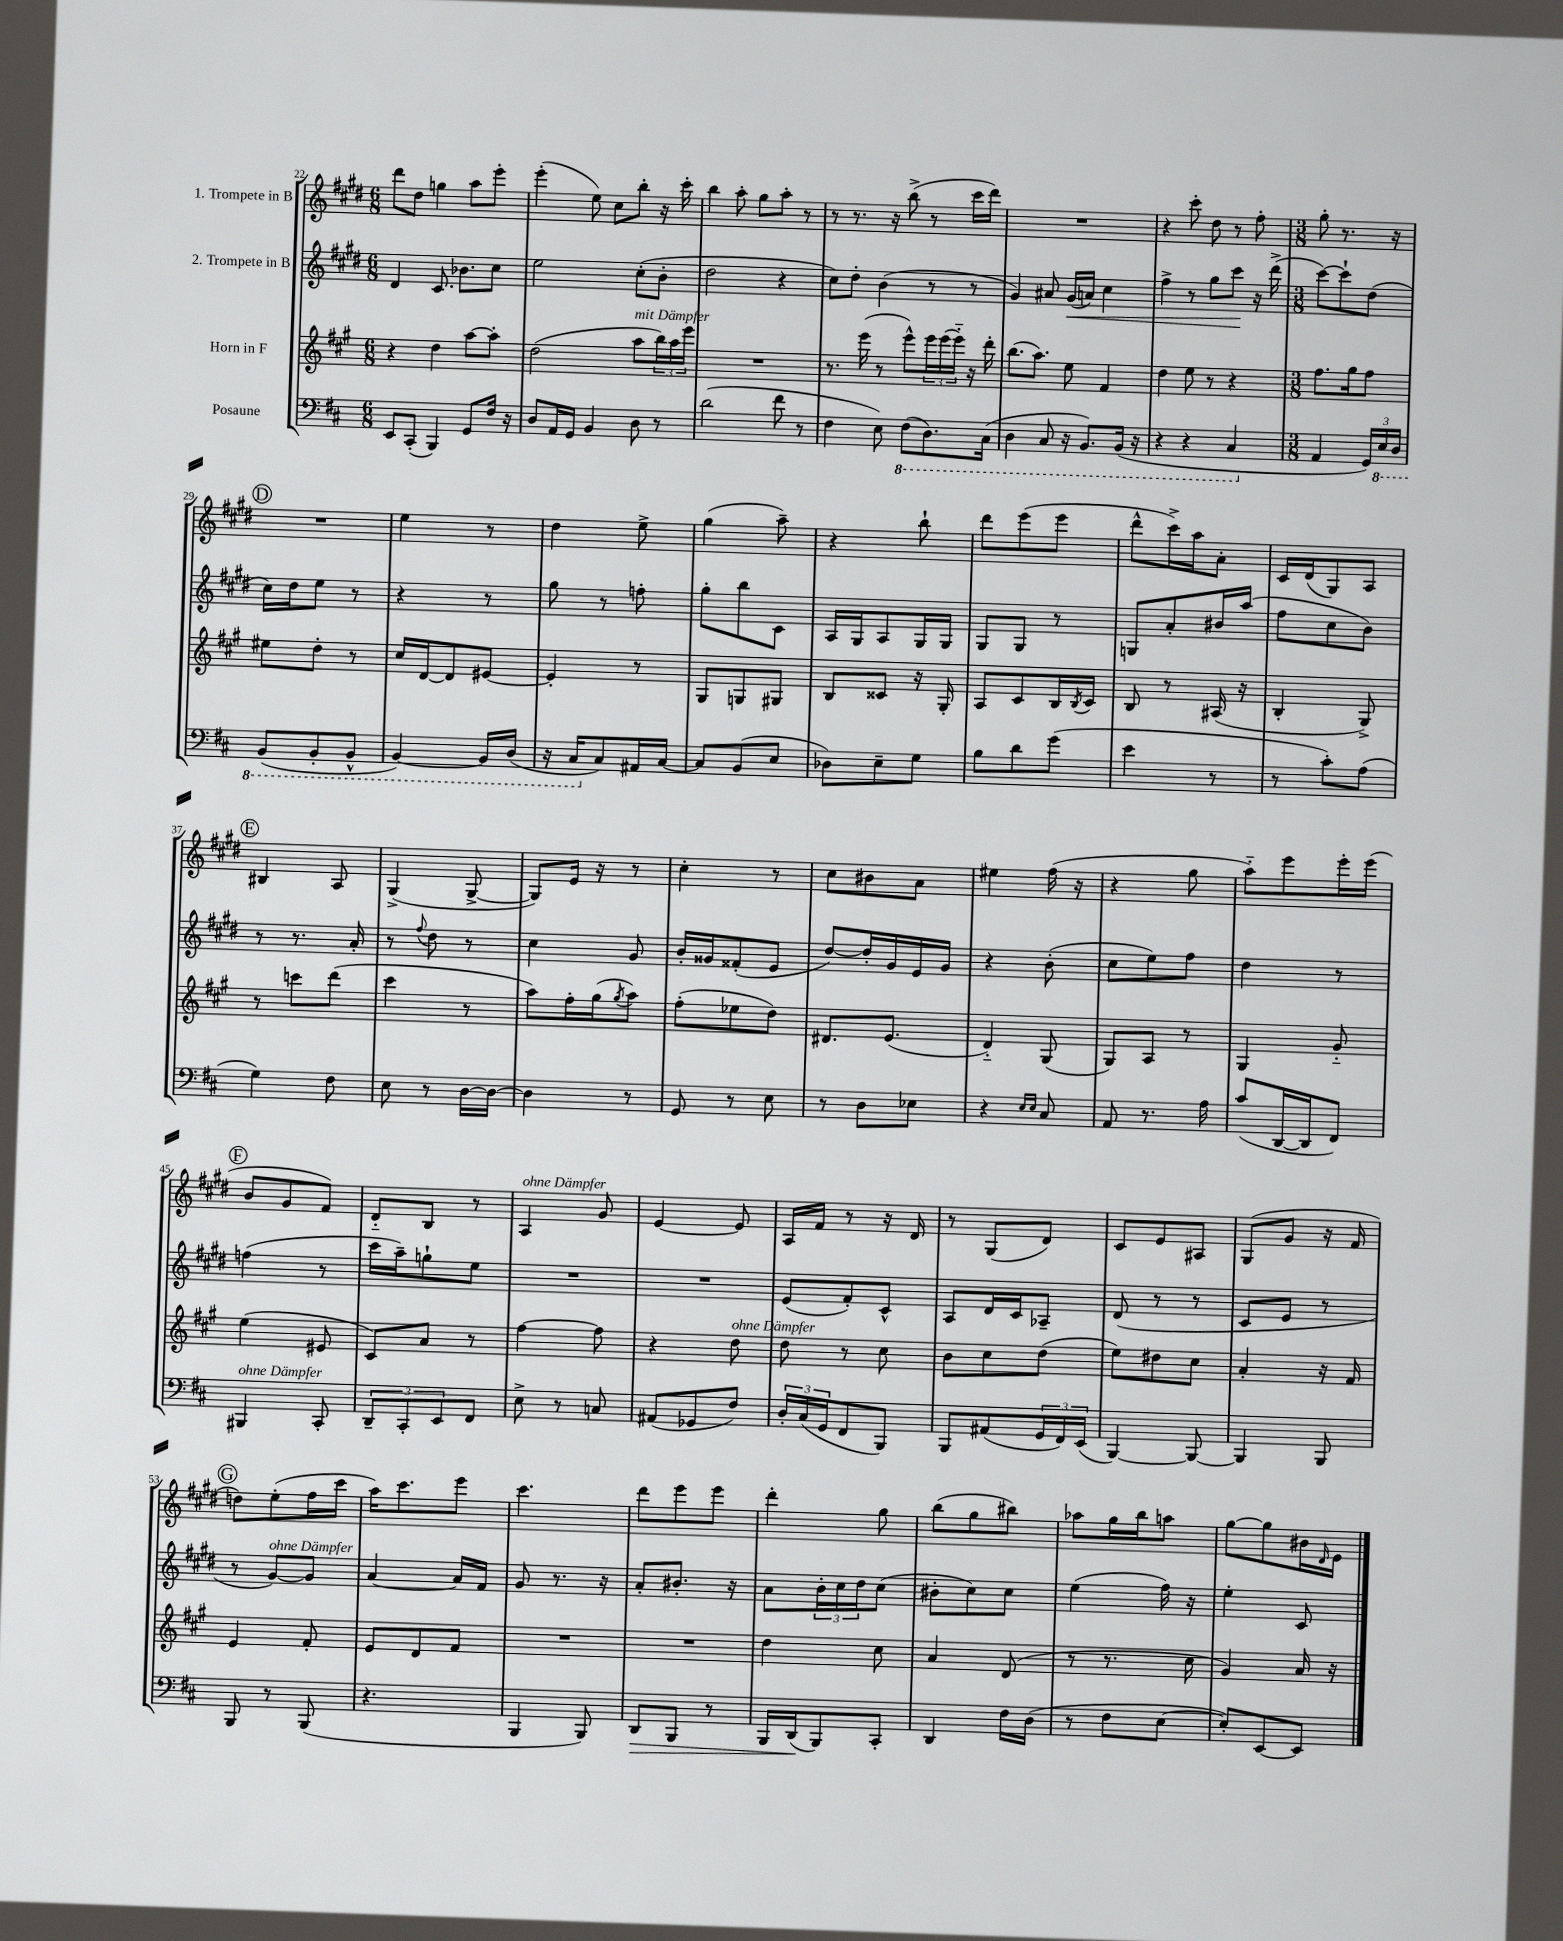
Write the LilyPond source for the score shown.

<<
\new StaffGroup <<
\new Staff = "s0" \with { instrumentName = "1. Trompete in B" } {
    \clef treble \key e \major \numericTimeSignature \time 6/8
    dis'''8 dis''8 g''4 a''8 e'''8-. |
    e'''4-.( e''8) cis''8 b''8-. r16 cis'''16-. |
    b''4 a''8-. gis''8 a''8-. r8 |
    r8 r8. r16 b''8->( r8 cis'''16 dis'''16) |
    R2. |
    r4 cis'''8-. dis''8 r8 fis''8-. |
    \numericTimeSignature \time 3/8 gis''8-. r8. r16 |
    \mark \markup { \circle "D" } R4. |
    e''4 r8 |
    dis''4 e''8-> |
    gis''4( a''8--) |
    r4 b''8-! |
    dis'''8 e'''8( e'''8 |
    dis'''8-^ cis'''16->) a''16 a'8-. |
    cis'16 dis'16( gis8) a8 |
    \mark \markup { \circle "E" } bis4 a8 |
    gis4->( gis8~-> |
    gis8) e'16 r16 r8 |
    cis''4-. r8 |
    cis''8 bis'8 a'8 |
    eis''4 fis''16( r16 |
    r4 gis''8 |
    a''8-_) e'''8 e'''16-. e'''16( |
    \mark \markup { \circle "F" } b'8 gis'8 fis'8) |
    dis'8-_ b8 r8 |
    a4^\markup { \italic "ohne Dämpfer" } gis'8 |
    e'4~ e'8 |
    a16 fis'16 r8 r16 dis'16 |
    r8 gis8( dis'8) |
    cis'8 e'8 ais8 |
    gis8( gis'8 r16 fis'16 |
    \mark \markup { \circle "G" } d''8) e''8-.( fis''16 cis'''16 |
    a''16) cis'''8. e'''8 |
    cis'''4. |
    dis'''8 e'''8 e'''8 |
    dis'''4-. gis''8 |
    b''8( gis''8 bis''8) |
    aes''8 gis''16 b''16 a''8 |
    gis''8~ gis''8 bis'16 \grace { dis'16 } e'16 \bar "|." |
}
\new Staff = "s1" \with { instrumentName = "2. Trompete in B" } {
    \clef treble \key e \major \numericTimeSignature \time 6/8
    dis'4 cis'8. bes'8. cis''8 |
    e''2 cis''8-.( b'8-. |
    dis''2 r4 |
    cis''8) dis''8-. b'4( r8 r8 |
    gis'4) ais'8 gis'16\<( a'16) cis''4 |
    fis''4-> r8 gis''8 cis'''8\! r16 dis'''16->( |
    \numericTimeSignature \time 3/8 cis'''8~) cis'''8-! dis''8( |
    \mark \markup { \circle "D" } cis''16) dis''16 e''8 r8 |
    r4 r8 |
    gis''8 r8 f''8-. |
    gis''8-. b''8 cis'8 |
    a16 gis16 a8 gis16 gis16 |
    gis8 gis8 r8 |
    g8 a'8-. bis'16 a''16( |
    fis''8 cis''8 b'8) |
    \mark \markup { \circle "E" } r8 r8. a'16-. |
    r8 \appoggiatura { fis''8 } dis''8 r8 |
    cis''4 gis'8 |
    b'16-. gisis'16 fisis'8-.( e'8 |
    dis''8~) dis''16-. gis'16 e'16 gis'16 |
    r4 b'8-.( |
    cis''8 e''8) fis''8 |
    dis''4 r8 |
    \mark \markup { \circle "F" } f''4( r8 |
    cis'''16 a''16--) g''8-! e''8 |
    R4. |
    R4. |
    e'8( fis'8-.) cis'8-^ |
    a8 dis'16 cis'16 aes8-- |
    dis'8( r8 r8 |
    cis'8 e'8 r8 |
    \mark \markup { \circle "G" } r8 gis'8~^\markup { \italic "ohne Dämpfer" }) gis'8 |
    a'4~ a'16 fis'16 |
    gis'8 r8. r16 |
    a'8-. bis'8.-. r16 |
    a'8 \tuplet 3/2 { b'16-. cis''16 dis''16 } cis''8( |
    bis'8-. cis''8) cis''8 |
    e''4( fis''16) r16 |
    e''4-. cis'8 \bar "|." |
}
\new Staff = "s2" \with { instrumentName = "Horn in F" } {
    \clef treble \key a \major \numericTimeSignature \time 6/8
    r4 d''4 a''8~ a''8-. |
    d''2( a''8^\markup { \italic "mit Dämpfer" } \tuplet 3/2 { b''16) a''16 e'''16 } |
    R2. |
    r8. e'''16( r8 e'''8-^) \tuplet 3/2 { e'''16 e'''16( e'''16-_) } r16 d'''16-. |
    b''8.( a''8.) e''8 fis'4 |
    d''4 e''8 r8 r4 |
    \numericTimeSignature \time 3/8 fis''8. gis''16 fis''8 |
    \mark \markup { \circle "D" } eis''8 d''8-. r8 |
    cis''16 d'16~ d'8 eis'8~ |
    eis'4-. r8 |
    gis8 g8 gis8 |
    b8 cisis'8 r16 gis16-. |
    a8 cis'8 b16 \acciaccatura { b8 } cis'16 |
    b8 r8 ais16( r16 |
    b4-. gis8->) |
    \mark \markup { \circle "E" } r8 c'''8 d'''8( |
    cis'''4 r8 |
    a''8) fis''16-. gis''16( \acciaccatura { gis''8 } a''8) |
    fis''8-.( ees''8 d''8) |
    dis'8. e'8.( |
    d'4-_) gis8( |
    gis8) a8 r8 |
    gis4 gis'8-_ |
    \mark \markup { \circle "F" } e''4( eis'8 |
    cis'8) a'8 r8 |
    fis''4~ fis''8 |
    r4 d''8^\markup { \italic "ohne Dämpfer" } |
    d''8 r8 cis''8 |
    b'8 cis''8 d''8( |
    e''8) dis''8 cis''8 |
    a'4-. r16 fis'16 |
    \mark \markup { \circle "G" } e'4 fis'8-. |
    e'8 d'8 fis'8 |
    R4. |
    R4. |
    d''4 cis''8 |
    a'4 d'8( |
    r8 r8. cis''16 |
    gis'4) a'16 r16 \bar "|." |
}
\new Staff = "s3" \with { instrumentName = "Posaune" } {
    \clef bass \key d \major \numericTimeSignature \time 6/8
    e,8 cis,8-.( b,,4) g,8 fis16 r16 |
    d8 a,16 g,16 b,4 d8 r8 |
    d'2( fis'8 r8 |
    fis4 e8) \ottava #-1 fis,8( d,8.) cis,16( |
    d,4 cis,8 r16 b,,8.) b,,16( r16 |
    r4 r4 cis,4 \ottava #0 |
    \numericTimeSignature \time 3/8 a,4 \tuplet 3/2 { g,16) \ottava #-1 e,16 d,16 } |
    \mark \markup { \circle "D" } b,,8( b,,8-. b,,8-^ |
    b,,4~) b,,16 d,16( |
    r16 cis,16 \ottava #0 cis8) ais,16 cis16~ |
    cis8 b,8( e8 |
    des8) e8-- g8 |
    b8 d'8 g'8( |
    e'4 r8 |
    r8 cis'8-.) a8( |
    \mark \markup { \circle "E" } g4) fis8 |
    e8 r8 d16~ d16~ |
    d4 r8 |
    g,8 r8 e8 |
    r8 d8 ees8 |
    r4 \grace { e16 e16 } cis8 |
    a,8 r8. a16 |
    cis'8( d,16~ d,16 fis,8) |
    \mark \markup { \circle "F" } bis,,4^\markup { \italic "ohne Dämpfer" } cis,8-. |
    \tuplet 3/2 { d,8-- cis,8-. e,8 } fis,8 |
    e8-> r8 c8 |
    ais,8( ges,8 fis8) |
    \tuplet 3/2 { d16-. cis16( g,16 } fis,8 b,,8) |
    b,,8 ais,8( \tuplet 3/2 { g,16 fis,16) e,16( } |
    b,,4~) b,,8~ |
    b,,4 b,,8 |
    \mark \markup { \circle "G" } b,,8 r8 b,,8( |
    r4. |
    b,,4 b,,8) |
    d,8\> b,,8 r8 |
    b,,16 d,16\!( b,,8) cis,8-. |
    d,4 fis16 d16( |
    r8 fis8 e8~ |
    e8-.) e,8~ e,8 \bar "|." |
}
>>
>>
\layout { \context { \Score currentBarNumber = #22 } }
